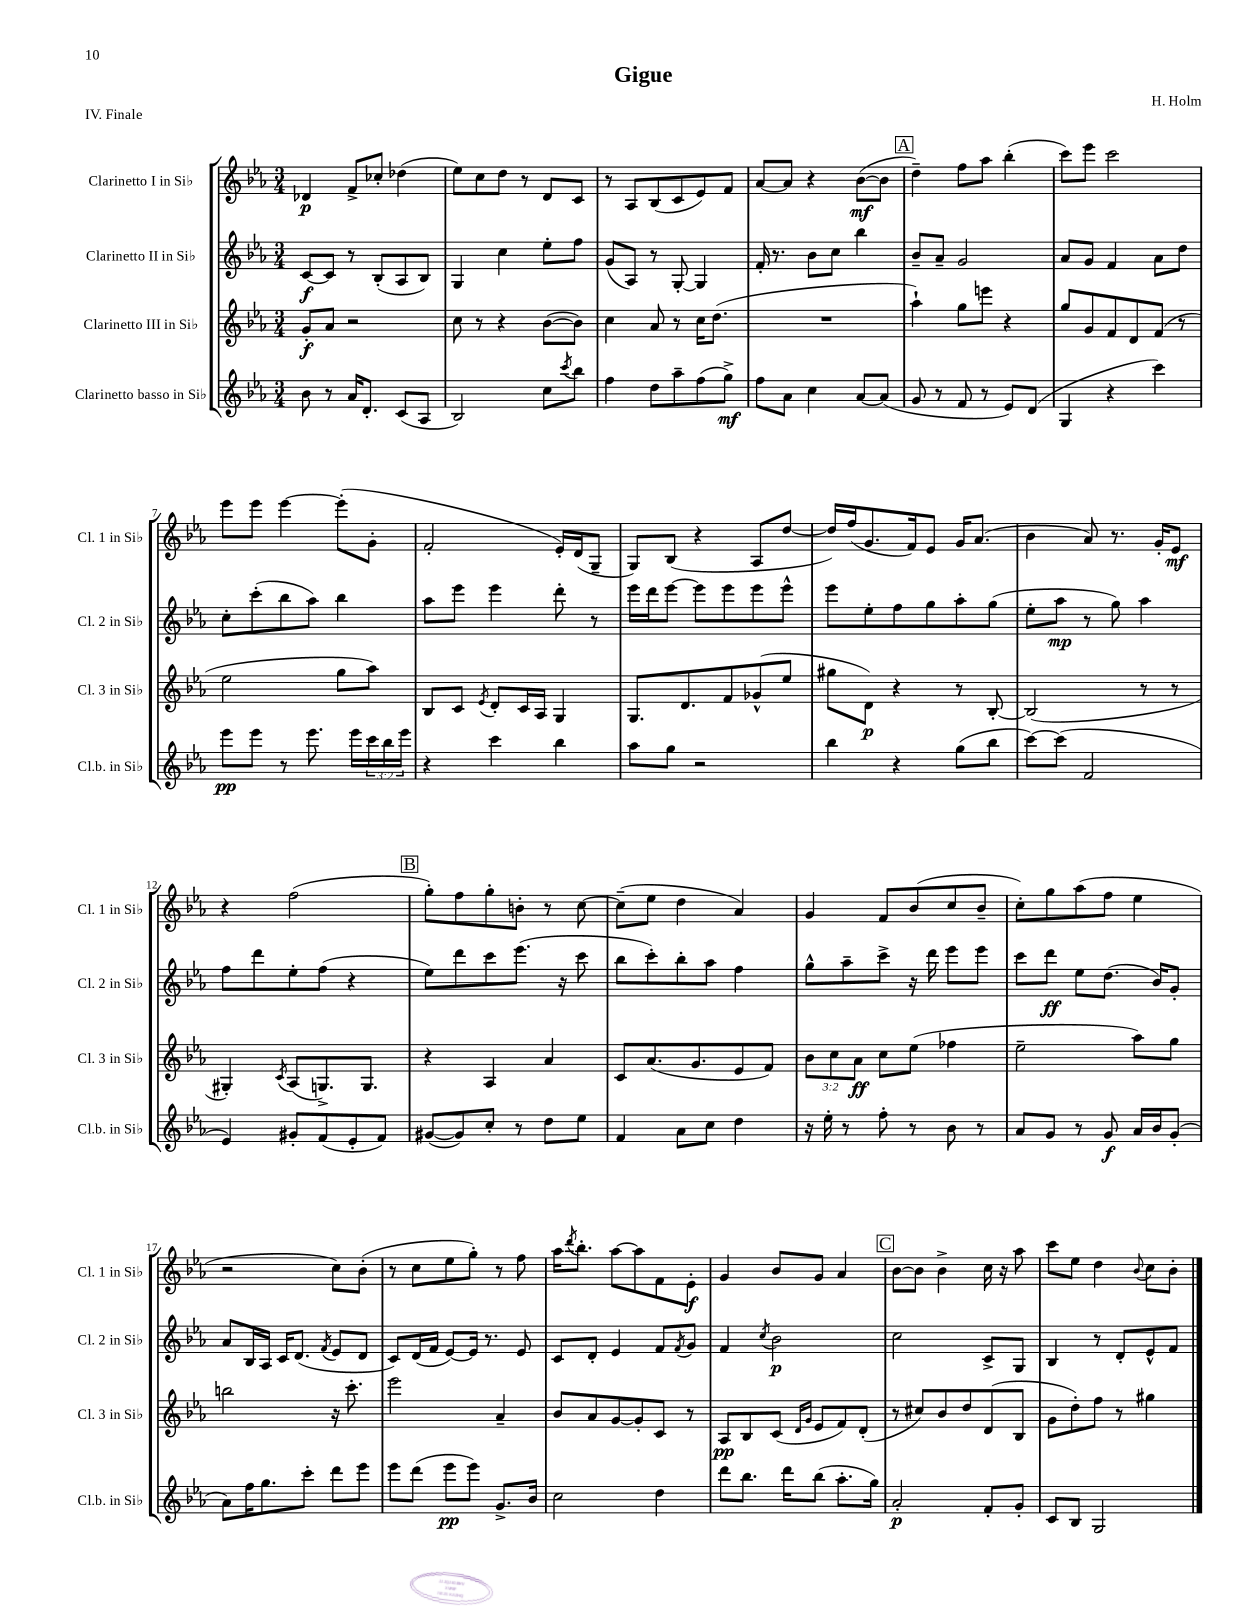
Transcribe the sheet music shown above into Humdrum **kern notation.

**kern	**dynam	**kern	**dynam	**kern	**dynam	**kern	**dynam
*part4	*part4	*part3	*part3	*part2	*part2	*part1	*part1
*staff4	*staff4	*staff3	*staff3	*staff2	*staff2	*staff1	*staff1
*I"Clarinetto basso in Si♭	*	*I"Clarinetto III in Si♭	*	*I"Clarinetto II in Si♭	*	*I"Clarinetto I in Si♭	*
*I'Cl.b. in Si♭	*	*I'Cl. 3 in Si♭	*	*I'Cl. 2 in Si♭	*	*I'Cl. 1 in Si♭	*
*clefG2	*	*clefG2	*	*clefG2	*	*clefG2	*
*k[b-e-a-]	*	*k[b-e-a-]	*	*k[b-e-a-]	*	*k[b-e-a-]	*
*M3/4	*	*M3/4	*	*M3/4	*	*M3/4	*
=1	=1	=1	=1	=1	=1	=1	=1
8b-\	.	8g'/L	f	[8c/L	f	4d-X/	p
8r	.	8a-/J	.	8c/J]	.	.	.
16a-/KL	.	2r	.	8r	.	8f^/L	.
8.d'/J	.	.	.	.	.	.	.
.	.	.	.	(8B-'/L	.	8cc-X'/J	.
(8c/L	.	.	.	8A-/	.	(4dd-X\	.
8A-/J	.	.	.	8B-/J)	.	.	.
=2	=2	=2	=2	=2	=2	=2	=2
2B-/)	.	8cc\	.	4G/	.	8ee-\L)	.
.	.	8r	.	.	.	8cc\	.
.	.	4r	.	4cc\	.	8dd\J	.
.	.	.	.	.	.	8r	.
8cc\L	.	([8b-\L	.	8ee-'\L	.	8d/L	.
8qccc/	.	.	.	.	.	.	.
8bb-\J	.	8b-\J])	.	8ff\J	.	8c/J	.
=3	=3	=3	=3	=3	=3	=3	=3
4ff\	.	4cc\	.	(8g/L	.	8r	.
.	.	.	.	8A-/J)	.	8A-/L	.
8dd\L	.	8a-/	.	8r	.	(8B-/	.
8aa-~\	.	8r	.	[8G'/	.	8c/	.
(8ff\	.	16cc\KL	.	4G/]	.	8e-/)	.
.	.	(8.dd\J	.	.	.	.	.
8gg^\J)	mf	.	.	.	.	8f/J	.
=4	=4	=4	=4	=4	=4	=4	=4
8ff\L	.	2.r	.	16f'/	.	[8a-/L	.
.	.	.	.	8.r	.	.	.
8a-\J	.	.	.	.	.	8a-/J]	.
4cc\	.	.	.	8b-\L	.	4r	.
.	.	.	.	8cc\J	.	.	.
[8a-/L	.	.	.	4bb-\	.	([8b-\L	mf
(8a-/J]	.	.	.	.	.	8b-\J]	.
!!LO:REH:place=s1:t=A
=5	=5	=5	=5	=5	=5	=5	=5
8g/	.	4aa-`\)	.	8b-~/L	.	4dd~\)	.
8r	.	.	.	8a-~/J	.	.	.
8f/	.	8gg\L	.	2g/	.	8ff\L	.
8r	.	8eeen\J	.	.	.	8aa-\J	.
8e-/L)	.	4r	.	.	.	(4bb-'\	.
(8d/J	.	.	.	.	.	.	.
=6	=6	=6	=6	=6	=6	=6	=6
4G/	.	8gg/L	.	8a-/L	.	8ccc\L)	.
.	.	8g/	.	8g/J	.	8eee-\J	.
4r	.	8f/	.	4f/	.	2ccc\	.
.	.	8d/	.	.	.	.	.
4ccc\)	.	(8f/J	.	8a-\L	.	.	.
.	.	8r	.	8dd\J	.	.	.
!!LO:LB:g=z
=7	=7	=7	=7	=7	=7	=7	=7
8eee-\L	pp	2ee-\	.	8cc'\L	.	8eee-\L	.
8eee-\J	.	.	.	(8ccc'\	.	8eee-\J	.
8r	.	.	.	8bb-\	.	[4eee-\	.
8.eee-\	.	.	.	8aa-\J)	.	.	.
.	.	8gg\L	.	4bb-\	.	(8eee-'\L]	.
16eee-\LL	.	.	.	.	.	.	.
24ccc\	.	8aa-\J)	.	.	.	8g'\J	.
24bb-\	.	.	.	.	.	.	.
24eee-\JJ	.	.	.	.	.	.	.
=8	=8	=8	=8	=8	=8	=8	=8
4r	.	8B-/L	.	8aa-\L	.	2f'/	.
.	.	8c/J	.	8eee-\J	.	.	.
.	.	8qe-/	.	.	.	.	.
4ccc\	.	8d'/L	.	4eee-\	.	.	.
.	.	16c/L	.	.	.	.	.
.	.	16A-/JJ	.	.	.	.	.
4bb-\	.	4G/	.	8ddd'\	.	16e-'/LL)	.
.	.	.	.	.	.	(16d/J	.
.	.	.	.	8r	.	8G~/J	.
=9	=9	=9	=9	=9	=9	=9	=9
8aa-\L	.	8.G/L	.	16eee-\LL	.	8G/L)	.
.	.	.	.	16ddd\J	.	.	.
8gg\J	.	.	.	[8eee-\J	.	(8B-/J	.
.	.	8.d/	.	.	.	.	.
2r	.	.	.	8eee-\L]	.	4r	.
.	.	8f/	.	8eee-\	.	.	.
.	.	(8g-X^^/	.	8eee-\	.	8A-/L	.
.	.	8ee-/J	.	8eee-^^\J	.	[8dd/J	.
=10	=10	=10	=10	=10	=10	=10	=10
4bb-\	.	8gg#X\L	.	8eee-\L	.	16dd/LL])	.
.	.	.	.	.	.	(16ff/J	.
.	.	8d\J)	p	8ee-'\	.	8.g/	.
4r	.	4r	.	8ff\	.	.	.
.	.	.	.	.	.	16f/k)	.
.	.	.	.	8gg\	.	8e-/J	.
(8gg\L	.	8r	.	8aa-'\	.	16g/KL	.
.	.	.	.	.	.	(8.a-/J	.
8bb-\J	.	[8B-'/	.	(8gg\J	.	.	.
=11	=11	=11	=11	=11	=11	=11	=11
[8ccc\L)	.	(2B-/]	.	8ee-'\L	.	4b-\	.
(8ccc\J]	.	.	.	8aa-\J	mp	.	.
2f/	.	.	.	8r	.	8a-/)	.
.	.	.	.	8gg\)	.	8.r	.
.	.	8r	.	4aa-\	.	.	.
.	.	.	.	.	.	16g'/KL	.
.	.	8r	.	.	.	8e-/J	mf
!!LO:LB:g=z
=12	=12	=12	=12	=12	=12	=12	=12
4e-/)	.	4G#X'/)	.	8ff\L	.	4r	.
.	.	.	.	8ddd\	.	.	.
.	.	8qc/	.	.	.	.	.
8g#X'/L	.	(8A-/L	.	8ee-'\	.	(2ff\	.
(8f/	.	8.Gn^/)	.	(8ff\J	.	.	.
8e-'/	.	.	.	4r	.	.	.
.	.	8.G/J	.	.	.	.	.
8f/J)	.	.	.	.	.	.	.
!!LO:REH:place=s1:t=B
=13	=13	=13	=13	=13	=13	=13	=13
([8g#X/L	.	4r	.	8ee-\L)	.	8gg'\L)	.
8g#/])	.	.	.	8ddd\	.	8ff\	.
8cc'/J	.	4A-/	.	8ccc\	.	8gg'\	.
8r	.	.	.	(8.eee-\J	.	8bn'\J	.
8dd\L	.	4a-/	.	.	.	8r	.
.	.	.	.	16r	.	.	.
8ee-\J	.	.	.	8ccc\	.	[8cc\	.
=14	=14	=14	=14	=14	=14	=14	=14
4f/	.	8c/L	.	8bb-\L	.	(8cc~\L]	.
.	.	(8.a-/	.	8ccc'\)	.	8ee-\J	.
8a-\L	.	.	.	8bb-'\	.	4dd\	.
.	.	8.g/	.	.	.	.	.
8cc\J	.	.	.	8aa-\J	.	.	.
4dd\	.	8e-/	.	4ff\	.	4a-/)	.
.	.	8f/J)	.	.	.	.	.
=15	=15	=15	=15	=15	=15	=15	=15
16r	.	12b-\L	.	8gg^^\L	.	4g/	.
16ee-'\	.	.	.	.	.	.	.
.	.	12cc\	.	.	.	.	.
8r	.	.	.	8aa-~\	.	.	.
.	.	12a-\J	ff	.	.	.	.
8ff'\	.	8cc\L	.	8ccc^\J	.	8f/L	.
8r	.	(8ee-\J	.	16r	.	(8b-/	.
.	.	.	.	16ddd\	.	.	.
8b-\	.	4ff-X\	.	8eee-\L	.	8cc/	.
8r	.	.	.	8eee-\J	.	8b-~/J	.
=16	=16	=16	=16	=16	=16	=16	=16
8a-/L	.	2ee-~\	.	8ccc\L	.	8cc'\L)	.
8g/J	.	.	.	8ddd\J	ff	8gg\	.
8r	.	.	.	8ee-\L	.	(8aa-\	.
8g/	f	.	.	(8.dd\J	.	8ff\J	.
16a-/LL	.	8aa-\L)	.	.	.	4ee-\	.
16b-/J	.	.	.	16b-/KL)	.	.	.
(8g'/J	.	8gg\J	.	8g'/J	.	.	.
!!LO:LB:g=z
=17	=17	=17	=17	=17	=17	=17	=17
8a-\L)	.	2bbn\	.	8a-/L	.	2r	.
16ff\K	.	.	.	16B-/L	.	.	.
8.gg\	.	.	.	16A-/JJ	.	.	.
.	.	.	.	16c/KL	.	.	.
.	.	.	.	(8.d/J	.	.	.
8ccc'\J	.	.	.	.	.	.	.
.	.	.	.	8qf/	.	.	.
8ddd\L	.	16r	.	8e-/L	.	8cc\L)	.
.	.	8.ccc'\	.	.	.	.	.
8eee-\J	.	.	.	8d/J	.	(8b-'\J	.
=18	=18	=18	=18	=18	=18	=18	=18
8eee-\L	.	2eee-\	.	8c/L)	.	8r	.
(8ddd\J	.	.	.	(16d/L	.	8cc\L	.
.	.	.	.	16f/JJ	.	.	.
8eee-\L	pp	.	.	[8e-/L)	.	8ee-\	.
8eee-\J)	.	.	.	16e-/Jk]	.	8gg'\J)	.
.	.	.	.	8.r	.	.	.
8.g^/L	.	4a-~/	.	.	.	8r	.
.	.	.	.	8e-/	.	8ff\	.
16b-/Jk	.	.	.	.	.	.	.
=19	=19	=19	=19	=19	=19	=19	=19
2cc\	.	8b-/L	.	8c/L	.	16aa-\KL	.
.	.	.	.	.	.	8qddd/	.
.	.	.	.	.	.	8.bb-'\J	.
.	.	8a-/	.	8d'/J	.	.	.
.	.	[8g/	.	4e-/	.	[8aa-\L	.
.	.	8g'/]	.	.	.	8aa-\]	.
4dd\	.	8c/J	.	8f/L	.	8f\	.
.	.	.	.	8qf/	.	.	.
.	.	8r	.	8g/J	.	8e-'\J	f
=20	=20	=20	=20	=20	=20	=20	=20
8ddd\L	.	8A-/L	pp	4f/	.	4g/	.
8.bb-\J	.	8B-/	.	.	.	.	.
.	.	.	.	8qcc/	.	.	.
.	.	(8c/J	.	2b-\	p	8b-/L	.
16ddd\KL	.	.	.	.	.	.	.
.	.	16qqd/LL	.	.	.	.	.
.	.	16qqg/JJ	.	.	.	.	.
(8bb-\J	.	8e-/L	.	.	.	8g/J	.
8.aa-'\L	.	8f/)	.	.	.	4a-/	.
.	.	(8d'/J	.	.	.	.	.
16gg\Jk)	.	.	.	.	.	.	.
!!LO:REH:place=s1:t=C
=21	=21	=21	=21	=21	=21	=21	=21
2a-'/	p	8r	.	2cc\	.	[8b-\L	.
.	.	8cc#X/L)	.	.	.	8b-\J]	.
.	.	8b-/	.	.	.	4b-^\	.
.	.	8dd/	.	.	.	.	.
8f'/L	.	(8d/	.	8c^/L	.	16cc\	.
.	.	.	.	.	.	16r	.
8g'/J	.	8B-/J	.	8G/J	.	8aa-\	.
=22	=22	=22	=22	=22	=22	=22	=22
8c/L	.	8g\L	.	4B-/	.	8ccc\L	.
8B-/J	.	8dd'\)	.	.	.	8ee-\J	.
2G/	.	8ff\J	.	8r	.	4dd\	.
.	.	8r	.	8d'/L	.	.	.
.	.	.	.	.	.	8qqb-/	.
.	.	4gg#X\	.	8e-^^/	.	8cc\L	.
.	.	.	.	8f/J	.	8b-'\J	.
==	==	==	==	==	==	==	==
*-	*-	*-	*-	*-	*-	*-	*-
